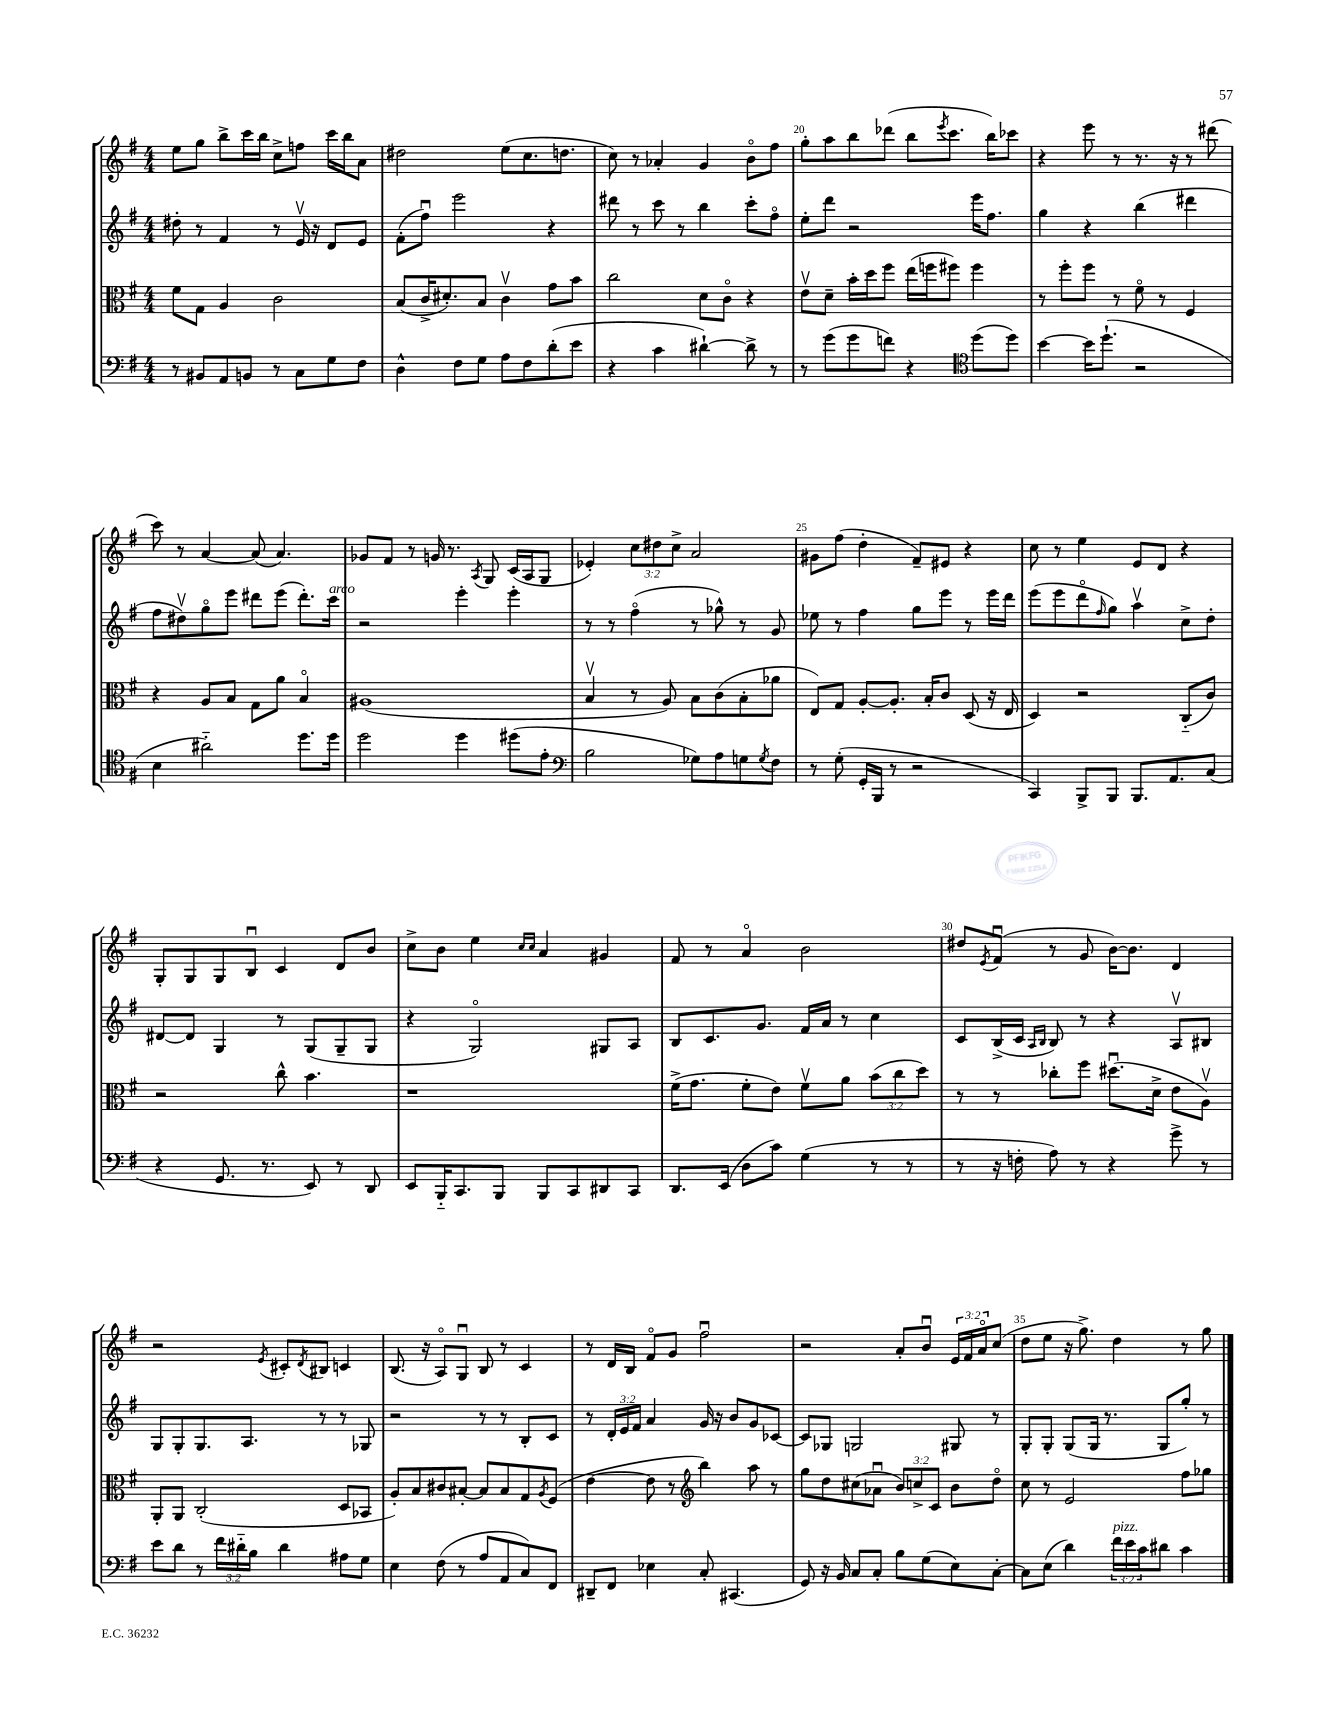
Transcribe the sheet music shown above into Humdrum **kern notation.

**kern	**kern	**kern	**kern
*part4	*part3	*part2	*part1
*staff4	*staff3	*staff2	*staff1
*clefF4	*clefC3	*clefG2	*clefG2
*k[f#]	*k[f#]	*k[f#]	*k[f#]
*M4/4	*M4/4	*M4/4	*M4/4
=17	=17	=17	=17
8r	8f#\L	8dd#X'\	8ee\L
8BB#X/L	8G\J	8r	8gg\J
8AA/	4A/	4f#/	8bb^\L
8BBn/J	.	.	16ccc\L
.	.	.	16bb\JJ
8r	2c\	8r	8cc^\L
8C\L	.	16ev/	8ffn\J
.	.	16r	.
8G\	.	8d/L	16ccc\LL
.	.	.	16bb\J
8F#\J	.	8e/J	8a\J
=18	=18	=18	=18
4D^^\	(8B/L	(8f#'\L	2dd#X\
.	16c^/K	8ff#u\J)	.
.	8.d#X'/)	.	.
8F#\L	.	2eee\	.
8G\J	8B/J	.	.
8A\L	4cv\	.	(8ee\L
8F#\	.	.	8.cc\
(8d'\	8g\L	4r	.
.	.	.	8.ddn\J
8e\J	8b\J	.	.
=19	=19	=19	=19
4r	2cc\	8ddd#X\	8cc\)
.	.	8r	8r
4c\	.	8ccc\	4a-X'/
.	.	8r	.
[4d#X`\)	8d\L	4bb\	4g/
.	8c\J	.	.
8d#^\]	4r	8ccc'\L	8b\L
8r	.	8ff#\J	8ff#\J
=20	=20	=20	=20
8r	8ev\L	8ee'\L	8gg'\L
(8g\L	8d~\J	8ddd\J	8aa\
8g\	16b'\LL	2r	8bb\
.	16dd\J	.	.
8fn\J)	8ff#\J	.	(8ddd-X\J
4r	(16ee\LL	.	8bb\L
.	16ffn\J	.	.
.	.	.	8qeee/
.	8ff#X\J)	.	8.ccc\J
*clefC4	*	*	*
(8dd\L	4ff#\	16eee\KL	.
.	.	8.ff#\J	16bb\KL)
8dd\J)	.	.	8ccc-X\J
=21	=21	=21	=21
[4b\	8r	4gg\	4r
.	8ff#'\L	.	.
16b\KL]	8ff#\J	4r	8eee\
(8.dd`\J	.	.	.
.	8r	.	8r
2r	8f#\	(4bb\	8.r
.	8r	.	.
.	.	.	16r
.	4F#/	4ddd#X\	8r
.	.	.	(8ddd#X\
!!LO:LB:g=z
=22	=22	=22	=22
4B\	4r	8ff#\L	8ccc\)
.	.	8dd#Xv\)	8r
2a#X\)	8A/L	8gg\	[4a/
.	8B/J	8eee\J	.
.	8G\L	8ddd#X\L	(8a/]
.	8a\J	(8eee\J	4.a/)
8.dd\L	4B/	8.ddd#'\L)	.
!	!	!LO:TX:a:i:t=arco	!
16dd\Jk	.	16ccc\Jk	.
=23	=23	=23	=23
2dd\	(1A#X	2r	8g-X/L
.	.	.	8f#/J
.	.	.	8r
.	.	.	16gn/
.	.	.	8.r
4dd\	.	4eee'\	.
.	.	.	8qA/
.	.	.	8G/
(8dd#X\L	.	4eee'\	(16c/LL
.	.	.	16A/J
8e'\J	.	.	8G/J
=24	=24	=24	=24
*clefF4	*	*	*
2B\	4Bv/	8r	4e-X'/)
.	.	8r	.
.	8r	(4ff#\	12cc\L
.	.	.	12dd#X\
.	8A/)	.	.
.	.	.	12cc^\J
8G-X\L)	8B\L	8r	2a/
8A\	(8c\	8gg-X^^\)	.
8Gn\	8B'\	8r	.
8qG/	.	.	.
8F#\J	8a-X\J	8g/	.
=25	=25	=25	=25
8r	8E/L)	8ee-X\	8g#X\L
(8G'\	8G/J	8r	(8ff#\J
16GG'/LL	[8A'/L	4ff#\	4dd'\
16BBB/JJ	.	.	.
8r	8.A'/J]	.	.
2r	.	8gg\L	8f#~/L)
.	16B'/KL	.	.
.	8c/J	8eee\J	8e#X/J
.	(8D/	8r	4r
.	16r	16eee\LL	.
.	16E/	16ddd\JJ	.
=26	=26	=26	=26
4CC/)	4D/)	(8eee\L	8cc\
.	.	8eee\	8r
8BBB^/L	2r	8ddd\	4ee\
.	.	16qqff#/	.
8BBB/J	.	8gg\J)	.
8.BBB/L	.	4aav\	8e/L
.	.	.	8d/J
8.AA/	.	.	.
.	(8C/L	8cc^\L	4r
(8C/J	8c/J)	8dd'\J	.
!!LO:LB:g=z
=27	=27	=27	=27
4r	2r	[8d#X/L	8G'/L
.	.	8d#/J]	8G/
8.GG/	.	4G/	8G/
.	.	.	8Bu/J
8.r	.	.	.
.	8cc^^\	8r	4c/
8EE/)	4.b\	(8G/L	.
8r	.	8G~/	8d/L
8DD/	.	8G/J	8b/J
=28	=28	=28	=28
8EE/L	1r	4r	8cc^\L
16BBB/K	.	.	8b\J
8.CC/	.	.	.
.	.	2G/)	4ee\
8BBB/J	.	.	.
.	.	.	16qqcc/LL
.	.	.	16qqcc/JJ
8BBB/L	.	.	4a/
8CC/	.	.	.
8DD#X/	.	8G#X/L	4g#X/
8CC/J	.	8A/J	.
=29	=29	=29	=29
8.DD/L	(16f#^\KL	8B/L	8f#/
.	8.g\J	.	.
.	.	8.c/	8r
(16EE/Jk	.	.	.
8D\L	8f#'\L	.	4a/
.	.	8.g/J	.
8c\J)	8e\J)	.	.
(4G\	8f#v\L	16f#/LL	2b\
.	.	16a/JJ	.
.	8a\J	8r	.
8r	(12b\L	4cc\	.
.	12cc\	.	.
8r	.	.	.
.	12dd\J)	.	.
=30	=30	=30	=30
8r	8r	8c/L	8dd#X/L
.	.	.	8qe/
16r	8r	(16B^/L	(8f#u/J
16Fn'\	.	16c/JJ	.
.	.	16qqA/LL	.
.	.	16qqB/JJ	.
8A\)	8cc-X'\L	8B/)	8r
8r	8ff#\J	8r	8g/
4r	(8.dd#Xu\L	4r	[16b\KL)
.	.	.	8.b\J]
.	16d^\Jk	.	.
8g^\	8e\L	8Av/L	4d/
8r	8Av\J)	8B#X/J	.
!!LO:LB:g=z
=31	=31	=31	=31
8e\L	8AA'/L	8G/L	2r
8d\J	8AA/J	8G'/	.
8r	(2C'/	8.G/	.
24f#\LL	.	.	.
24d#X\	.	.	.
.	.	8.A/J	.
24B\JJ	.	.	.
.	.	.	8qe/
4d#\	.	.	8c#X'/L
.	.	.	8qd/
.	.	8r	8B#X/J
8A#X\L	8D/L	8r	4cn/
8G\J	8BB-X/J	8G-X/	.
=32	=32	=32	=32
4E\	8A'/L)	2r	(8.B/
.	8B/	.	.
.	.	.	16r
(8F#\	8c#X/	.	8A/L)
8r	[8B#X'/J	.	8Gu/J
8A/L	8B#/L]	8r	8B/
8AA/	8B#/	8r	8r
8C/)	8G/	8B'/L	4c/
.	8qA/	.	.
8FF#/J	(8F#/J	8c/J	.
=33	=33	=33	=33
8DD#X~/L	[4e\	8r	8r
8FF#/J	.	24d'/LL	16d/LL
.	.	24e/	.
.	.	.	16B/JJ
.	.	24f#/JJ	.
4E-X\	8e\]	4a/	8f#/L
.	8r	.	8g/J
*	*clefG2	*	*
8C'/	4bb\)	16g/	2ff#u\
.	.	16r	.
(4.CC#X/	.	8b/L	.
.	8aa\	8g/	.
.	8r	[8c-X/J	.
=34	=34	=34	=34
8GG/)	8gg\L	8c-/L]	2r
16r	8dd\	8G-X/J	.
16BB/	.	.	.
8C/L	(8cc#X\	2Gn/	.
8C'/J	8a-Xu\J	.	.
8B\L	12b/L)	.	8a'/L
.	12ccn^/	.	.
(8G\	.	.	8bu/J
.	12c/J	.	.
8E\)	8b\L	8G#X/	24e/LL
.	.	.	24f#/
.	.	.	24a/J
[8C'\J	8dd\J	8r	(8cc/J
=35	=35	=35	=35
8C\L]	8cc\	8G'/L	8dd\L
(8E\J	8r	8G'/J	8ee\J
4d\)	2e/	(8G/L	16r
.	.	.	8.gg^\)
.	.	16G/Jk	.
.	.	8.r	.
!LO:TX:a:i:t=pizz.	!	!	!
24f#\LL	.	.	4dd\
24e\	.	.	.
24c\J	.	.	.
8d#X\J	.	8G/L	.
4c\	8ff#\L	8gg'/J)	8r
.	8gg-X\J	8r	8gg\
==	==	==	==
*-	*-	*-	*-
